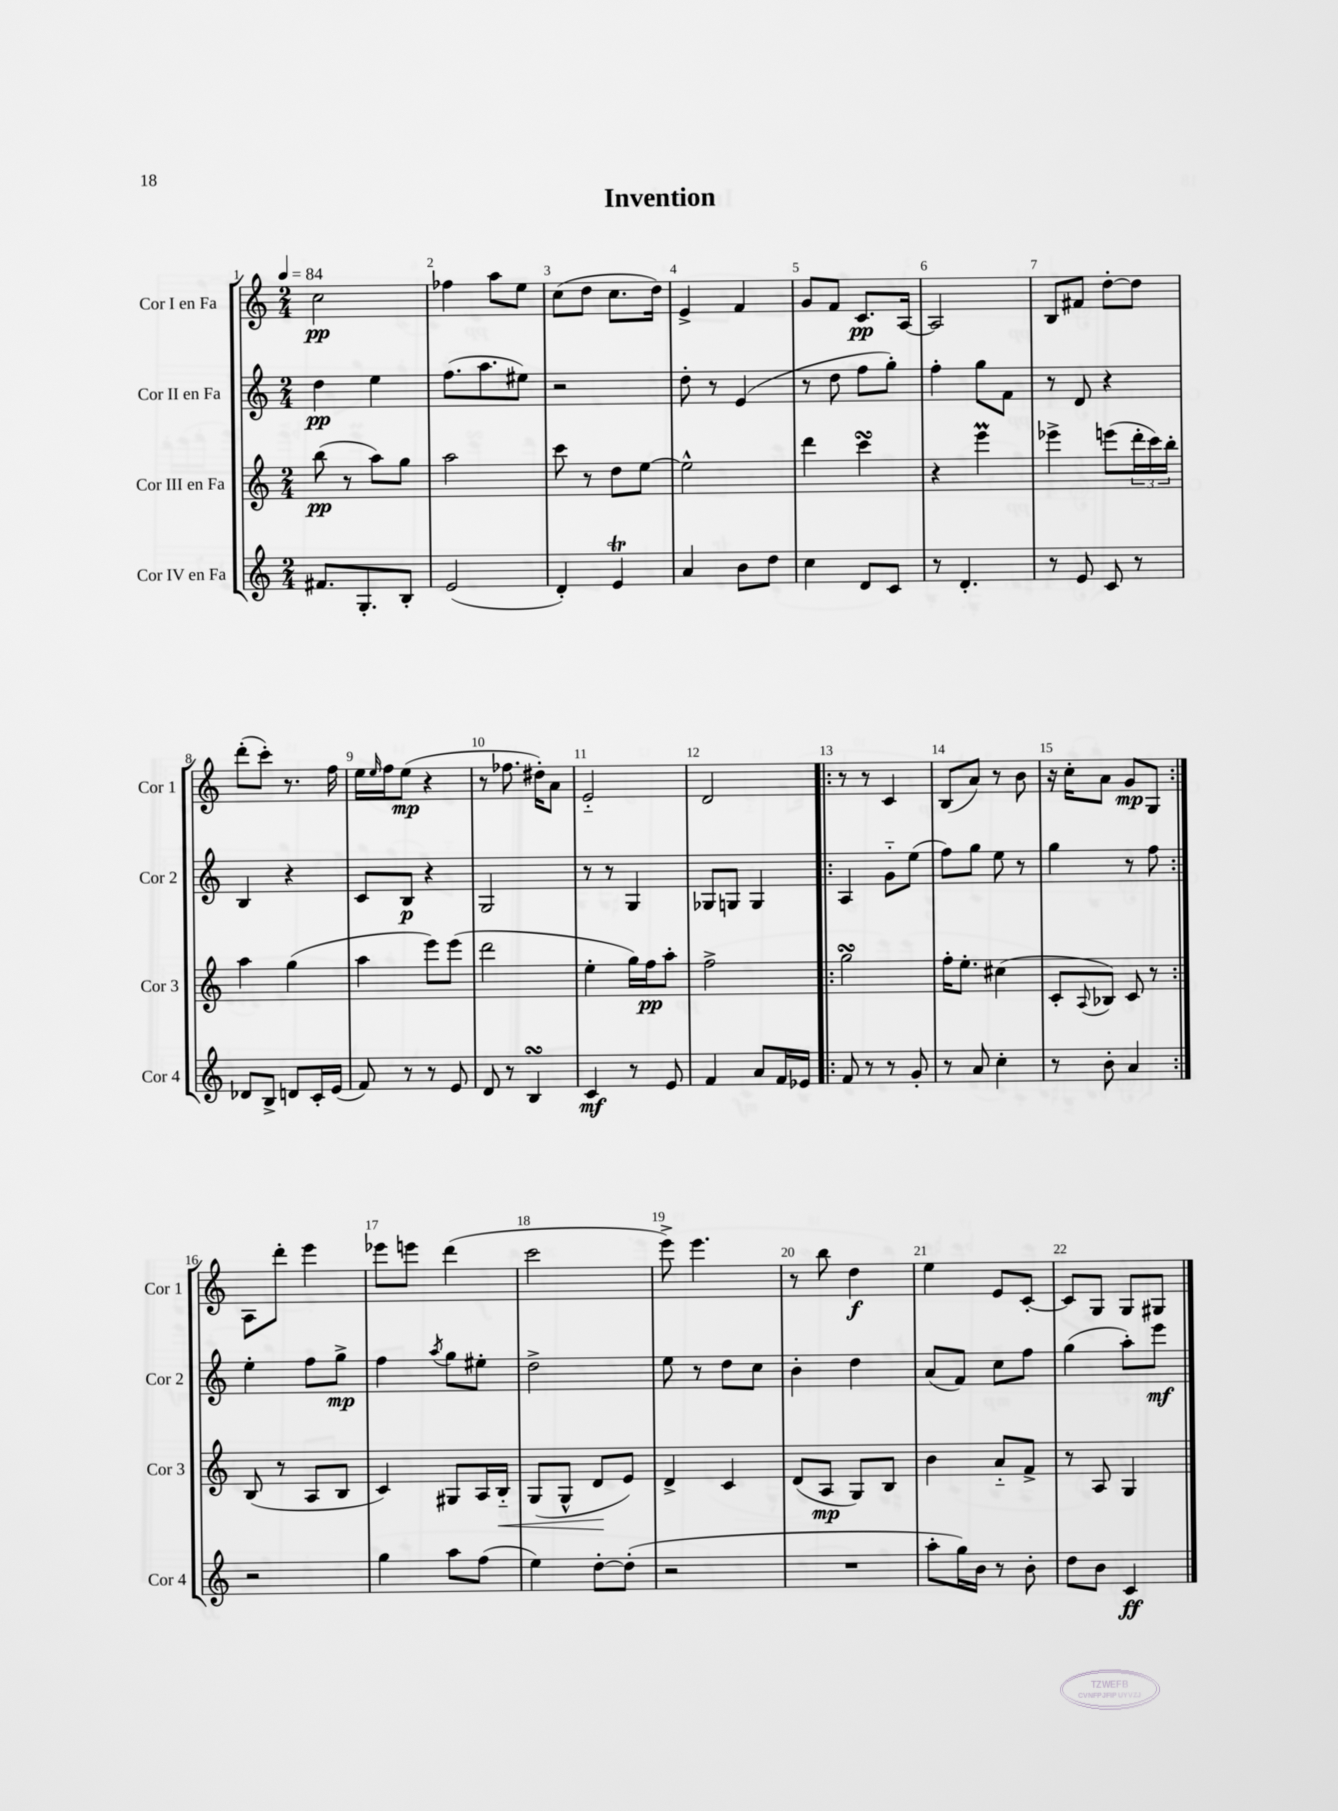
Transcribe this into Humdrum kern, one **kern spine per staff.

**kern	**kern	**kern	**kern
*staff4	*staff3	*staff2	*staff1
*clefG2	*clefG2	*clefG2	*clefG2
*k[]	*k[]	*k[]	*k[]
*M2/4	*M2/4	*M2/4	*M2/4
*MM84	*MM84	*MM84	*MM84
8.f#	(8bb	4dd	2cc
.	8r	.	.
8.G'	.	.	.
.	8aa)	4ee	.
8B'	8gg	.	.
=	=	=	=
(2e	2aa	(8.ff	4ff-
.	.	8.aa	.
.	.	.	8aa
.	.	8ee#)	8ee
=	=	=	=
4d')	8ccc	2r	(8cc
.	8r	.	8dd
4e	8dd	.	8.cc
.	[8ee	.	.
.	.	.	16dd)
=	=	=	=
4a	2ee^^]	8dd'	4e^
.	.	8r	.
8b	.	(4e	4f
8dd	.	.	.
=	=	=	=
4cc	4ddd	8r	8g
.	.	8dd	8f
8d	4ccc	8ff	8.c
8c	.	8gg')	.
.	.	.	[16A
=	=	=	=
8r	4r	4ff'	2A]
4.d'	.	.	.
.	4eee	8gg	.
.	.	8f	.
=	=	=	=
8r	4eee-^	8r	8B
8e	.	8d	8f#
8c	(8eee	4r	[8dd'
8r	24ddd'	.	8dd]
.	24ccc)	.	.
.	24bb'	.	.
=	=	=	=
8d-	4aa	4B	(8ddd'
8B^	.	.	8ccc')
8d	(4gg	4r	8.r
16c'	.	.	.
(16e	.	.	16ff
=	=	=	=
8f)	4aa	8c	16ee
.	.	.	16qqee
.	.	.	16ff
8r	.	8B	(8ee
8r	8eee)	4r	4r
8e	(8eee	.	.
=	=	=	=
8d	2ddd	2G	8r
8r	.	.	8.ff-
4B	.	.	.
.	.	.	16dd#')
.	.	.	8a
=	=	=	=
4c	4ee'	8r	2e'~
.	.	8r	.
8r	16gg)	4G	.
.	16ff	.	.
8e	8aa'	.	.
=	=	=	=
4f	2ff^	8G-	2d
.	.	8G	.
8a	.	4G	.
16f	.	.	.
16e-	.	.	.
=!|:	=!|:	=!|:	=!|:
8f	2gg	4A	8r
8r	.	.	8r
8r	.	8g'~	4c
8g'	.	(8ee	.
=	=	=	=
8r	16ff'	8ff)	(8B
.	8.ee'	.	.
8a	.	8gg	8a)
4cc'	(4cc#	8ee	8r
.	.	8r	8b
=	=	=	=
8r	8c'	4gg	16r
.	.	.	16cc'
.	8qqA	.	.
8b'	8B-)	.	8a
4a	8c	8r	8g
.	8r	8ff	8G
=:|!	=:|!	=:|!	=:|!
2r	(8B	4ee'	8A
.	8r	.	8ddd'
.	8A	8ff	4eee
.	8B	8gg^	.
=	=	=	=
4gg	4c)	4ff	8eee-
.	.	.	8eee
.	.	8qaa	.
8aa	8G#	8gg	(4ddd
(8ff	16A	8ee#'	.
.	16B'~	.	.
=	=	=	=
4ee)	(8G	2dd^	2ccc
.	8G^^	.	.
[8dd'	8d	.	.
(8dd']	8e)	.	.
=	=	=	=
2r	4d^	8ee	8eee^)
.	.	8r	4.eee
.	4c	8dd	.
.	.	8cc	.
=	=	=	=
2r	(8d	4b'	8r
.	8A	.	8bb
.	8G)	4dd	4dd
.	8B	.	.
=	=	=	=
8aa'	4b	(8a	4ee
16gg)	.	8f)	.
16b	.	.	.
8r	8a'~	8cc	8e
8b'	8f^	8ff	[8c'
=	=	=	=
8dd	8r	(4gg	8c]
8b	8A	.	8G
4c	4G	8aa')	8G
.	.	8eee	8G#
==	==	==	==
*-	*-	*-	*-
